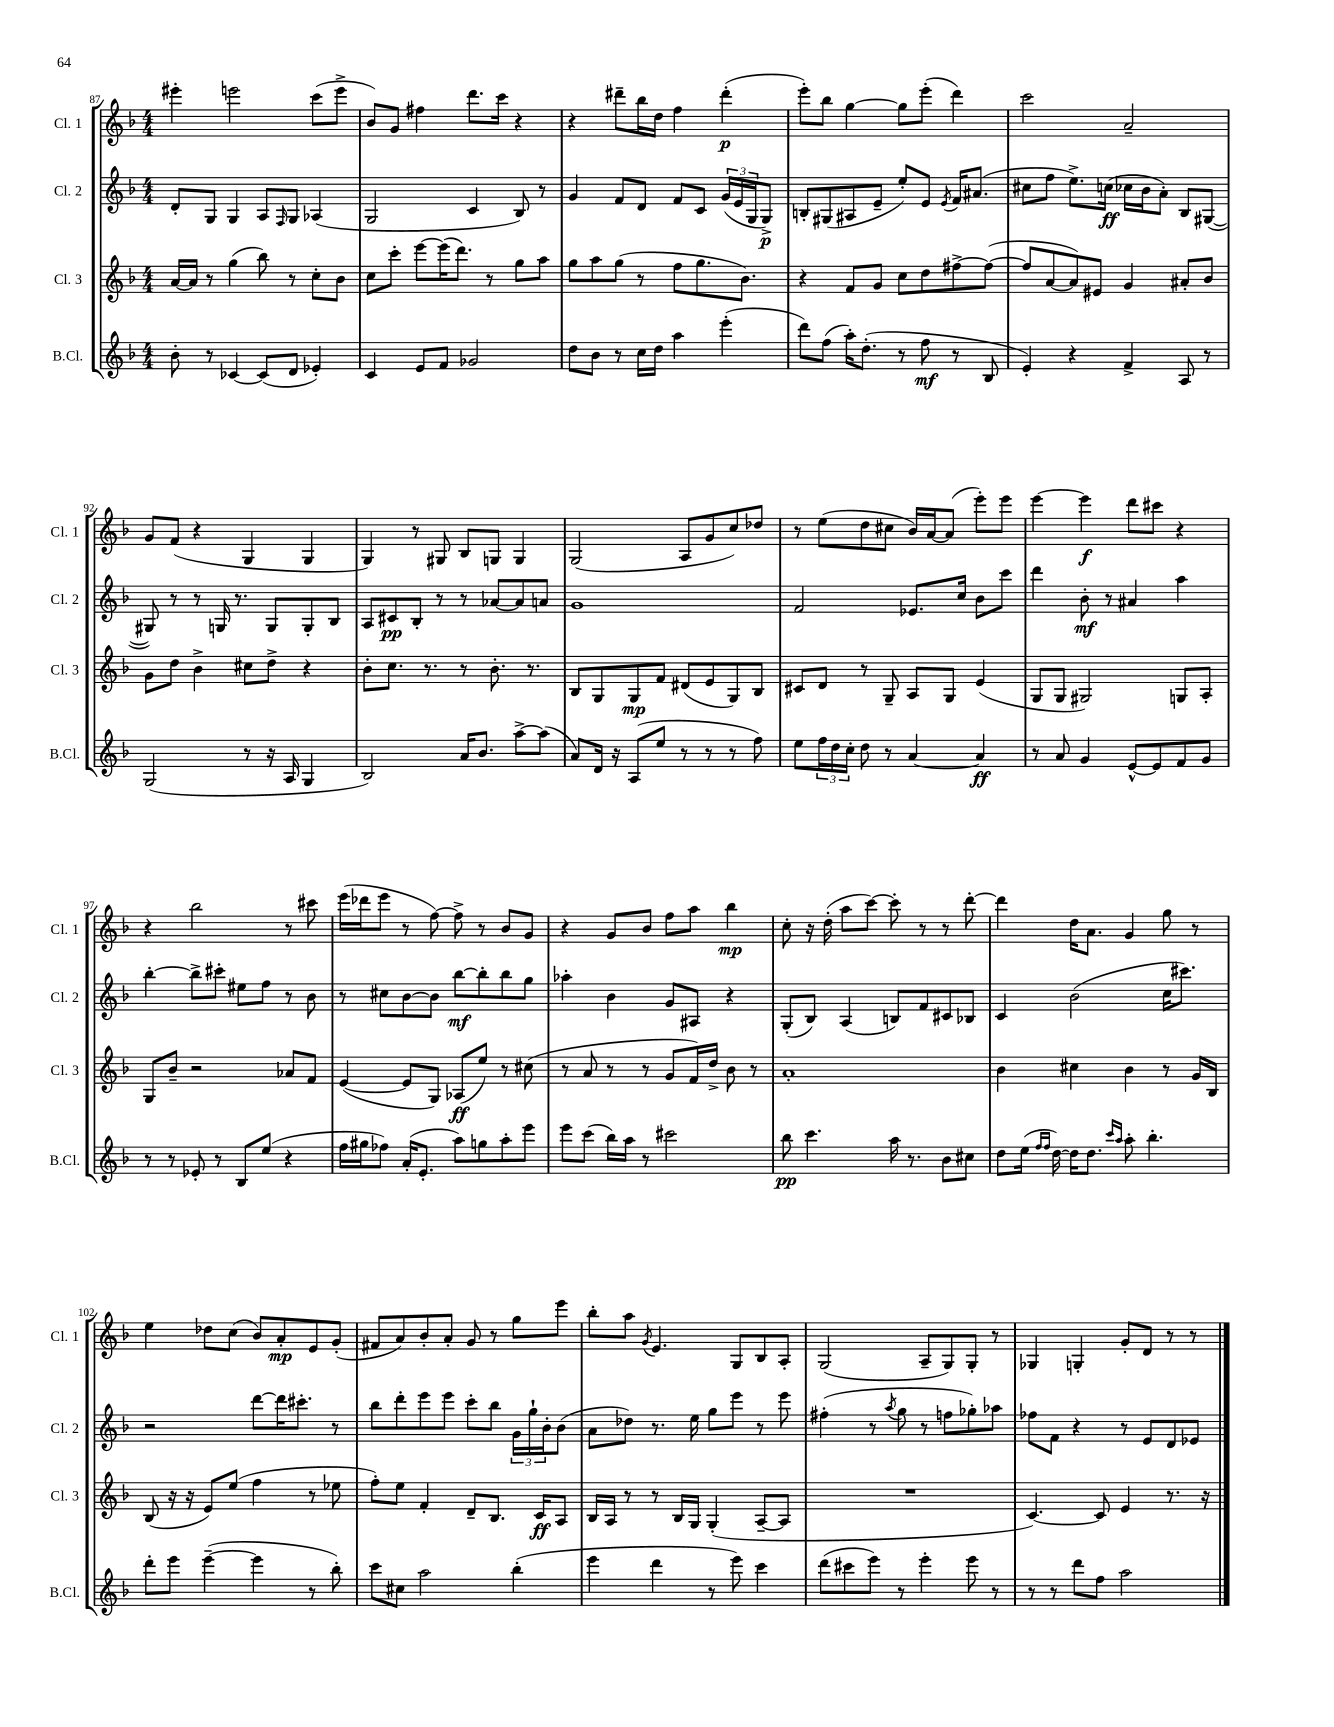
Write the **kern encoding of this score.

**kern	**kern	**kern	**kern
*staff4	*staff3	*staff2	*staff1
*clefG2	*clefG2	*clefG2	*clefG2
*k[b-]	*k[b-]	*k[b-]	*k[b-]
*M4/4	*M4/4	*M4/4	*M4/4
8b-'\	[16a/LL	8d'/L	4eee#'\
.	16a/]JJ	.	.
8r	8r	8G/J	.
[4c-/	(4gg\	4G/	2eee\
(8c-/]L	8bb-\)	8A/L	.
.	.	16qqF/	.
8d/J	8r	8G/J	.
4e-'/)	8cc'\L	(4A-/	(8ccc\L
.	8b-\J	.	8eee^\J
=	=	=	=
4c/	8cc\L	2G/	8b-/L)
.	8ccc'\J	.	8g/J
8e/L	[8eee\L	.	4ff#\
8f/J	(16eee\]K	.	.
.	8.ddd\J)	.	.
2g-/	.	4c/	8.ddd\L
.	8r	.	.
.	.	.	16ccc\Jk
.	8gg\L	8B-/)	4r
.	8aa\J	8r	.
=	=	=	=
8dd\L	8gg\L	4g/	4r
8b-\J	8aa\	.	.
8r	(8gg\J	8f/L	8ddd#~\L
16cc\LL	8r	8d/J	16bb-\L
16dd\JJ	.	.	16dd\JJ
4aa\	8ff\L	8f/L	4ff\
.	8.gg\	8c/J	.
(4eee'\	.	(24g/LL	(4ddd#'\
.	.	24e/	.
.	8.b-\J)	.	.
.	.	24G/J	.
.	.	8G^/J)	.
=	=	=	=
8ddd\L)	4r	8B'/L	8eee'\L)
(8ff\J	.	(8G#/	8bb-\J
16aa'\LK)	8f/L	8A#/	[4gg\
(8.dd'\J	.	.	.
.	8g/J	8e~/J	.
8r	8cc\L	8ee'/L)	8gg\]L
8ff\	8dd\	8e/J	(8eee'\J
.	.	8qe/	.
8r	[8ff#^\	16f/LK	4ddd\)
.	.	(8.a#/J	.
8B-/	(8ff#\_J	.	.
=	=	=	=
4e'/)	8ff#/]L	8cc#\L	2ccc\
.	[8a/	8ff\J	.
4r	8a/])	8.ee^\L)	.
.	8e#/J	.	.
.	.	(16cc\Jk	.
4f^/	4g/	16cc-\LL	2a~/
.	.	16b-\J	.
.	.	8a'\J)	.
8A/	8a#'/L	8B-/L	.
8r	8b-/J	([8G#/J	.
=	=	=	=
(2G/	8g\L	8G#/])	8g/L
.	8dd\J	8r	(8f/J
.	4b-^\	8r	4r
.	.	16G/	.
.	.	8.r	.
8r	8cc#\L	.	4G/
16r	8dd^\J	8G/L	.
16A/	.	.	.
4G/	4r	8G'/	4G/
.	.	8B-/J	.
=	=	=	=
2B-/)	8b-'\L	8A/L	4G/)
.	8.cc\J	8c#/	.
.	.	8B-'/J	8r
.	8.r	.	.
.	.	8r	8G#/
16a/LK	8r	8r	8B-/L
8.b-/J	.	.	.
.	8.b-'\	[8a-/L	8G/J
[8aa^\L	.	8a-/]	4G/
.	8.r	.	.
(8aa\]J	.	8a/J	.
=	=	=	=
8a/L)	8B-/L	1g	(2G/
16d/Jk	8G/	.	.
16r	.	.	.
(8A/L	8G/	.	.
8ee/J	8f/J	.	.
8r	(8d#/L	.	8A/L
8r	8e/	.	8g/
8r	8G/)	.	8cc/)
8ff\)	8B-/J	.	8dd-/J
=	=	=	=
8ee\L	8c#/L	2f/	8r
24ff\L	8d/J	.	(8ee\L
24dd\	.	.	.
24cc'\JJ	.	.	.
8dd\	8r	.	8dd\
8r	8G~/	.	8cc#\J
[4a/	8A/L	8.e-/L	16b-/LL)
.	.	.	[16a/J
.	8G/J	.	(8a/]J
.	.	16cc/Jk	.
4a/]	(4e/	8b-\L	8eee'\L)
.	.	8ccc\J	8eee\J
=	=	=	=
8r	8G/L	4ddd\	[4eee\
8a/	8G/J	.	.
4g/	2G#/)	8b-'\	4eee\]
.	.	8r	.
[8e^^/L	.	4a#/	8ddd\L
8e/]	.	.	8ccc#\J
8f/	8G/L	4aa\	4r
8g/J	8A'/J	.	.
=	=	=	=
8r	8G/L	[4bb-'\	4r
8r	8b-~/J	.	.
8e-'/	2r	8bb-^\]L	2bb-\
8r	.	8ccc#'\J	.
8B-/L	.	8ee#\L	.
(8ee/J	.	8ff\J	.
4r	8a-/L	8r	8r
.	8f/J	8b-\	8ccc#\
=	=	=	=
16ff\LL	([4e/	8r	(16eee\LL
16gg#\J	.	.	16ddd-\J
8ff-\J)	.	8cc#\L	8eee\J
(16a'/LK	8e/]L	[8b-\	8r
8.e'/J	.	.	.
.	8G/J)	8b-\]J	[8ff\)
8aa\L)	(8A-/L	[8bb-\L	8ff^\]
8gg\	8ee/J)	8bb-'\]	8r
8aa'\	8r	8bb-\	8b-/L
8eee\J	(8cc#\	8gg\J	8g/J
=	=	=	=
8eee\L	8r	4aa-'\	4r
(8ccc\J	8a/	.	.
16bb-\LL)	8r	4b-\	8g/L
16aa\JJ	.	.	.
8r	8r	.	8b-/J
2ccc#\	8g/L	8g/L	8ff\L
.	16f/L)	8A#/J	8aa\J
.	16dd^/JJ	.	.
.	8b-\	4r	4bb-\
.	8r	.	.
=	=	=	=
8bb-\	1a'	(8G'/L	8cc'\
4.ccc\	.	8B-/J)	16r
.	.	.	(16dd'\
.	.	(4A/	8aa\L
.	.	.	[8ccc\J)
16aa\	.	8B/L)	8ccc'\]
8.r	.	.	.
.	.	8f/	8r
8b-\L	.	8c#/	8r
8cc#\J	.	8B-/J	[8ddd'\
=	=	=	=
8dd\L	4b-\	4c/	4ddd\]
(16ee\Jk	.	.	.
16qqff/LL	.	.	.
16qqff/JJ	.	.	.
[16dd\)	.	.	.
16dd\]LK	4cc#\	(2b-\	16dd\LK
8.dd\J	.	.	8.a\J
16qqccc/LL	.	.	.
16qqaa/JJ	.	.	.
8aa'\	4b-\	.	4g/
4.bb-'\	.	.	.
.	8r	16cc\LK	8gg\
.	.	8.ccc#\J)	.
.	16g/LL	.	8r
.	16B-/JJ	.	.
=	=	=	=
8ddd'\L	(8B-/	2r	4ee\
8eee\J	16r	.	.
.	16r	.	.
([4eee~\	8e/L)	.	8dd-\L
.	(8ee/J	.	(8cc\J
4eee\]	4ff\	[8ddd\L	8b-/L)
.	.	16ddd\]K	8a'/
.	.	8.ccc#'\J	.
8r	8r	.	8e/
8bb-'\)	8ee-\	8r	(8g'/J
=	=	=	=
8ccc\L	8ff'\L)	8bb-\L	8f#/L
8cc#\J	8ee\J	8ddd'\	8a/)
2aa\	4f'/	8eee\	8b-'/
.	.	8eee\J	8a'/J
.	8d~/L	8ccc'\L	8g/
.	8.B-/J	8bb-\J	8r
(4bb-'\	.	24g\LL	8gg\L
.	.	24gg`\	.
.	16c/LK	.	.
.	.	24b-'\J	.
.	8A/J	(8b-\J	8eee\J
=	=	=	=
4eee\	16B-/LL	8a\L	8bb-'\L
.	16A/JJ	.	.
.	8r	8dd-\J)	8aa\J
.	.	.	8qg/
4ddd\	8r	8.r	4.e/
.	16B-/LL	.	.
.	16G/JJ	16ee\	.
8r	(4G'/	8gg\L	.
8eee\)	.	8eee\J	8G/L
4ccc\	[8A~/L	8r	8B-/
.	8A/]J	8eee\	8A'/J
=	=	=	=
(8ddd\L	1r	(4ff#'\	(2G/
8ccc#\	.	.	.
8eee\J)	.	8r	.
.	.	8qaa/	.
8r	.	8gg\	.
4eee'\	.	8r	8A~/L
.	.	8ff\L	8G/)
8eee\	.	8gg-'\)	8G'/J
8r	.	8aa-\J	8r
=	=	=	=
8r	[4.c/)	8ff-\L	4G-/
8r	.	8f\J	.
8ddd\L	.	4r	4G'/
8ff\J	8c/]	.	.
2aa\	4e/	8r	8g'/L
.	.	8e/L	8d/J
.	8.r	8d/	8r
.	.	8e-/J	8r
.	16r	.	.
==	==	==	==
*-	*-	*-	*-
